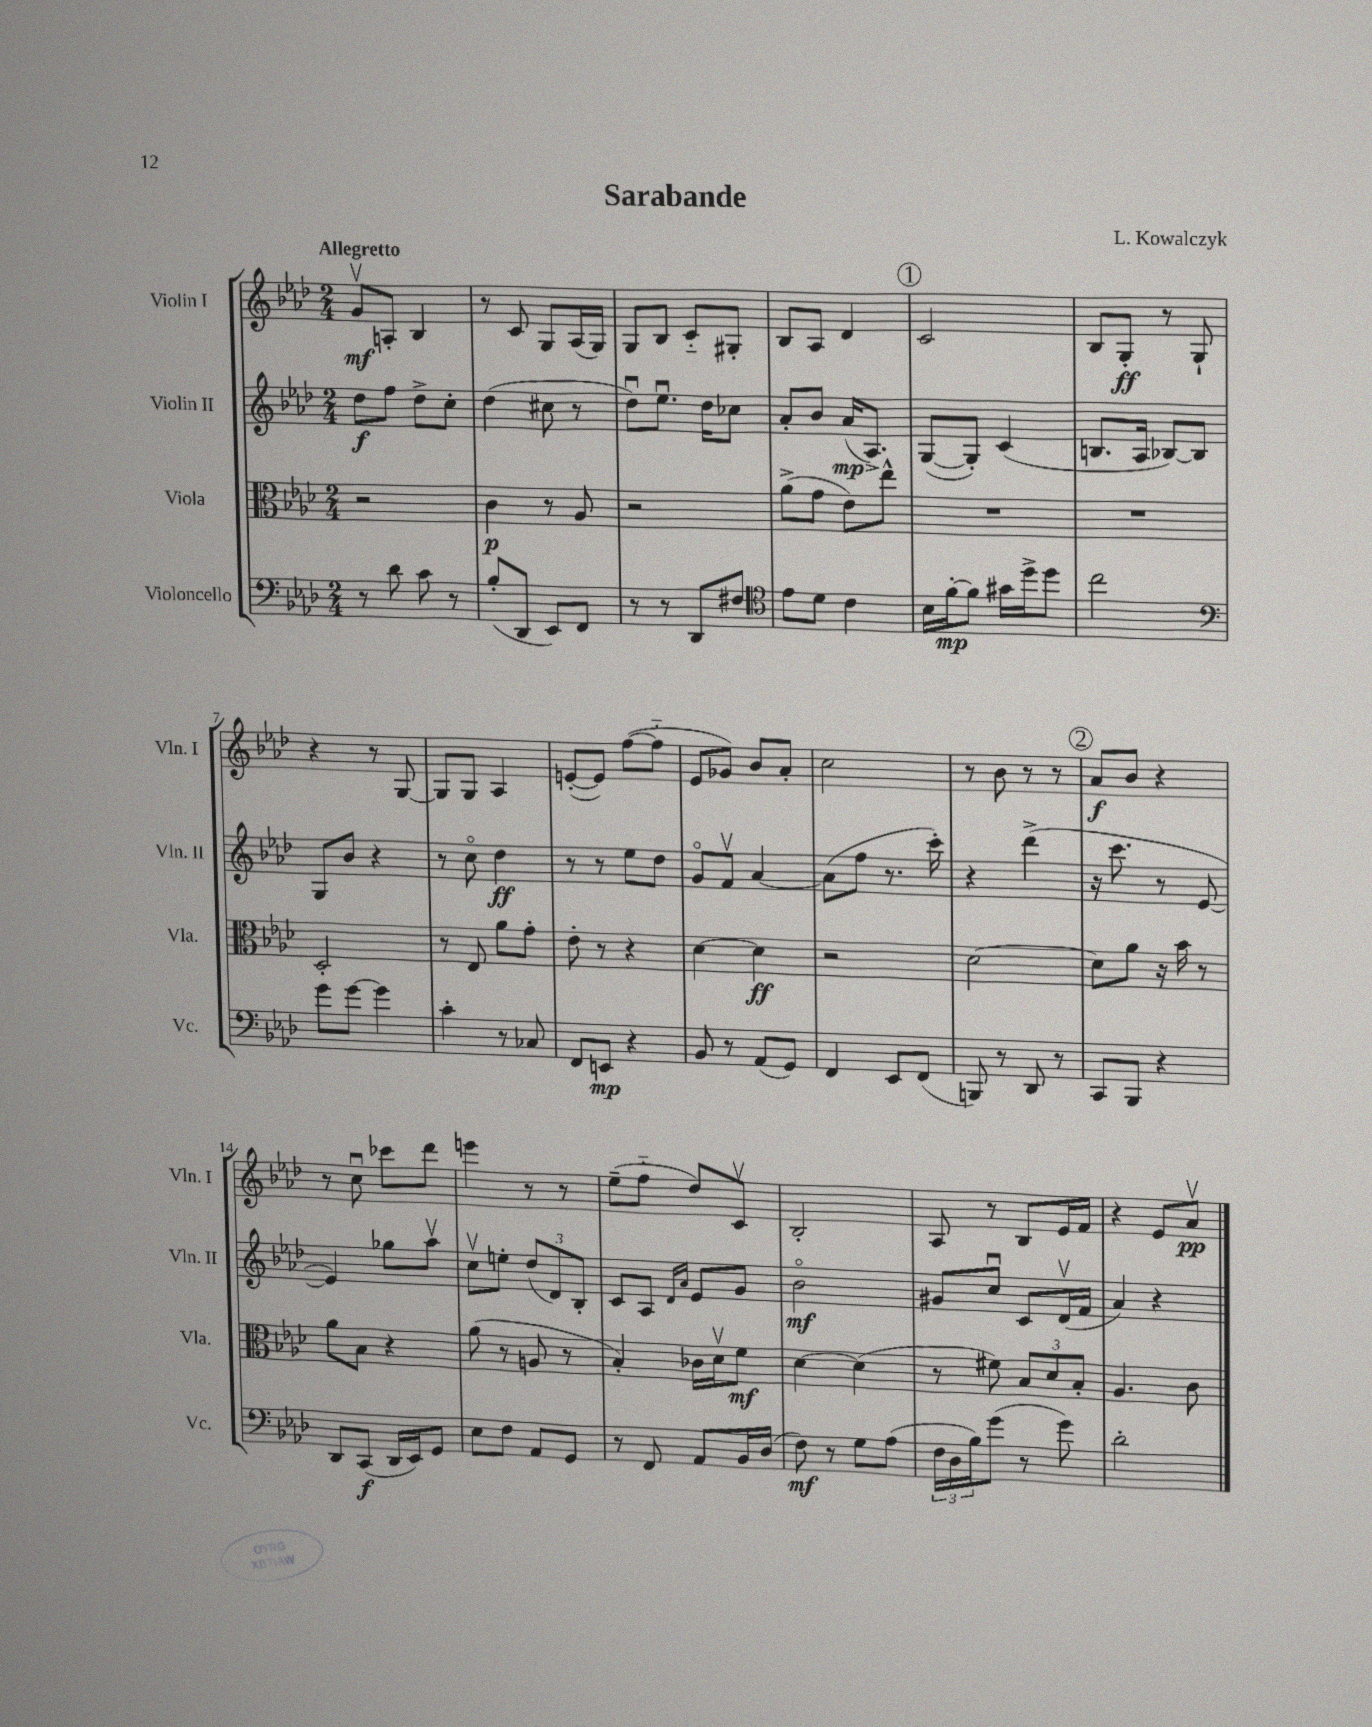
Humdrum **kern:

**kern	**kern	**kern	**kern
*staff4	*staff3	*staff2	*staff1
*clefF4	*clefC3	*clefG2	*clefG2
*k[b-e-a-d-]	*k[b-e-a-d-]	*k[b-e-a-d-]	*k[b-e-a-d-]
*M2/4	*M2/4	*M2/4	*M2/4
8r	2r	8dd-	8gv
8d-	.	8ff	8A'
8c	.	8dd-^	4B-
8r	.	8cc'	.
=	=	=	=
(8B-'	4c	(4dd-	8r
8DD-	.	.	8c
8EE-)	8r	8cc#	8G
8FF	8A-	8r	(16A-
.	.	.	16G)
=	=	=	=
8r	2r	8dd-u)	8G
8r	.	8.ee-u	8B-
8DD-	.	.	8c'~
.	.	16dd-	.
8F#	.	8cc-	8G#'
=	=	=	=
*clefC4	*	*	*
8e-	(8a-^	8a-'	8B-
8d-	8g	8b-	8A-
4c	8e-)	(16a-	4d-
.	.	8.A-^)	.
.	8ee-^^	.	.
=	=	=	=
16B-	2r	([8G	2c
[16f'	.	.	.
8f]	.	8G'])	.
16g#	.	(4c	.
16dd-^	.	.	.
8dd-	.	.	.
=	=	=	=
2cc	2r	8.B	8B-
.	.	.	8G'
.	.	16A-	.
.	.	[8B-)	8r
.	.	8B-]	8G`
=	=	=	=
*clefF4	*	*	*
8g	2D-'	8G	4r
[8g	.	8b-	.
4g]	.	4r	8r
.	.	.	[8G
=	=	=	=
4c'	8r	8r	8G]
.	8E-	8cco	8G
8r	8a-	4dd-	4A-
8C-	8g'	.	.
=	=	=	=
8FF	8e-'	8r	([8e'
8EE	8r	8r	8e])
4r	4r	8ee-	([8ff
.	.	8dd-	8ff'~]
=	=	=	=
8BB-	[4d-	8go	8e-
8r	.	8fv	8g-)
(8AA-	4d-]	[4a-	8b-
8GG)	.	.	8a-'
=	=	=	=
4FF	2r	(8a-]	2cc
.	.	8ff	.
8EE-	.	8.r	.
(8FF	.	.	.
.	.	16ccc')	.
=	=	=	=
8BBB)	[2d-	4r	8r
8r	.	.	8b-
8DD-	.	(4ddd-^	8r
8r	.	.	8r
=	=	=	=
8CC	8d-]	16r	8a-
.	.	8.ccc	.
8BBB-	8a-	.	8b-
4r	16r	8r	4r
.	16b-	.	.
.	8r	[8e-	.
=	=	=	=
8DD-	8a-	4e-])	8r
(8CC	8B-	.	8ccu
16DD-	4r	8gg-	8ccc-
16EE-)	.	.	.
8GG	.	8aa-v	8ddd-
=	=	=	=
8E-	(8a-	8ccv	4eee
8F	8r	8ee'	.
8AA-	8A	(12dd-	8r
.	.	12d-)	.
8GG	8r	.	8r
.	.	12B-'	.
=	=	=	=
8r	4B-')	8c	(8ee-~
8FF	.	8A-	8ff'~
.	.	16qqd-	.
.	.	16qqa-	.
8AA-	16c-	8e-	8dd-)
.	16d-v	.	.
16BB-	8f	8g	8cv
(16D-	.	.	.
=	=	=	=
8F)	[4d-	2b-o	2B-'
8r	.	.	.
8G	(4d-]	.	.
(8A-	.	.	.
=	=	=	=
24F	8r	8g#	8A-
24D-	.	.	.
24B-)	.	.	.
(8g	8f#)	8ccu	8r
8r	12B-	8c	8B-
.	12d-	.	.
8g)	.	(16d-v	16e-
.	12B-'	.	.
.	.	16f	16f
=	=	=	=
2d-'	4.A-	4a-)	4r
.	.	4r	8e-
.	8c	.	8a-v
==	==	==	==
*-	*-	*-	*-
